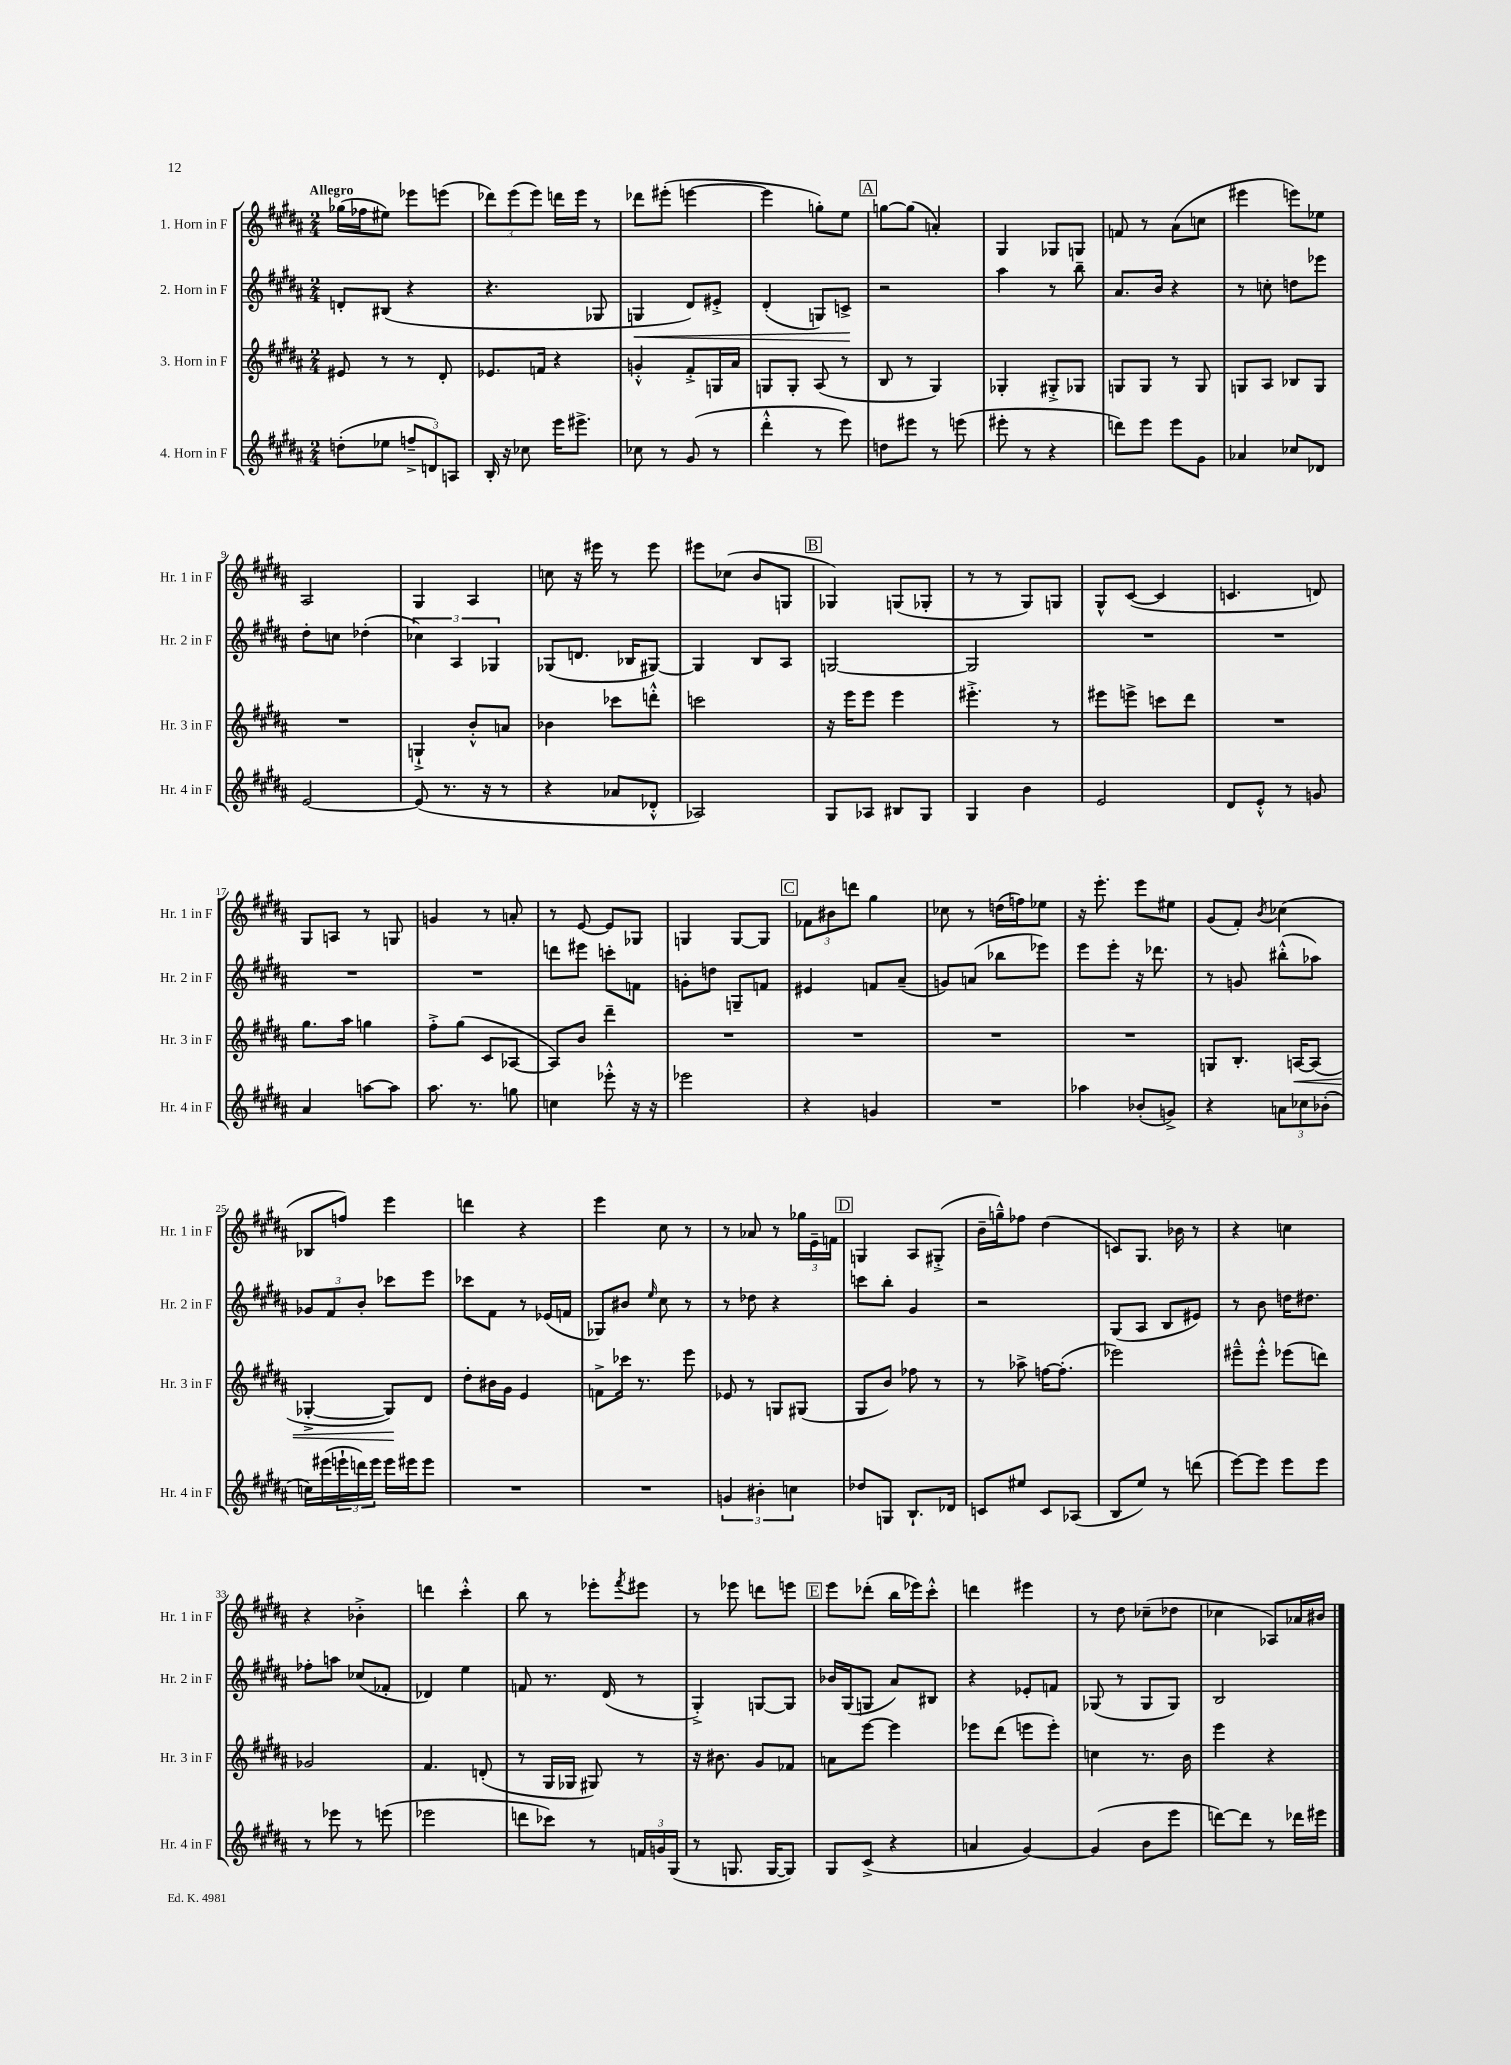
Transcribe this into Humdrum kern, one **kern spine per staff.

**kern	**kern	**dynam	**kern	**dynam	**kern
*part4	*part3	*part3	*part2	*part2	*part1
*staff4	*staff3	*staff3	*staff2	*staff2	*staff1
*I"4. Horn in F	*I"3. Horn in F	*	*I"2. Horn in F	*	*I"1. Horn in F
*I'Hr. 4 in F	*I'Hr. 3 in F	*	*I'Hr. 2 in F	*	*I'Hr. 1 in F
*clefG2	*clefG2	*	*clefG2	*	*clefG2
*k[f#c#g#d#a#]	*k[f#c#g#d#a#]	*	*k[f#c#g#d#a#]	*	*k[f#c#g#d#a#]
*M2/4	*M2/4	*	*M2/4	*	*M2/4
=1	=1	=1	=1	=1	=1
!	!	!	!	!	!LO:TX:a:B:t=Allegro
(8ddn'\L	8e#X/	.	8dn'/L	.	(16gg-X\LL
.	.	.	.	.	16ff-X\J
8ee-X\J	8r	.	(8B#X/J	.	8ee#X\J)
12ffn~^/L	8r	.	4r	.	8eee-X\L
12dn/)	.	.	.	.	.
.	8d#'/	.	.	.	(8eeen\J
12An/J	.	.	.	.	.
=2	=2	=2	=2	=2	=2
16B'/	8.e-X/L	.	4.r	.	12ddd-X\L)
16r	.	.	.	.	.
.	.	.	.	.	(12eee\
8cc-X\	.	.	.	.	.
.	.	.	.	.	12eee\J)
.	16fn/Jk	.	.	.	.
16eee\KL	4r	.	.	.	16dddn\LL
8.eee#X^\J	.	.	.	.	16eee\JJ
.	.	.	8G-X/	.	8r
=3	=3	=3	=3	=3	=3
!	!	!	!	!LO:HP:b	!
8cc-X\	4gn'^^/	.	4Gn/	<	8ddd-X\L
8r	.	.	.	.	(8eee#X'\J
(8g#/	8f#'^/L	.	8d#/L)	.	[4eeen\
8r	16Gn/L	.	8e#X'^/J	.	.
.	16a#/JJ	.	.	.	.
=4	=4	=4	=4	=4	=4
4ddd#'^^\	8Gn/L	.	(4d#'/	.	4eee\]
.	8G'/J	.	.	.	.
8r	(8A#/	.	8Gn/L)	.	8ggn'\L)
8eee\)	8r	.	8cn^/J	.	8ee\J
.	.	.	.	[	.
!!LO:REH:place=s1:t=A
=5	=5	=5	=5	=5	=5
8ddn\L	8B/	.	2r	.	[8ggn\L
8eee#X\J	8r	.	.	.	(8gg\J]
8r	4G#/)	.	.	.	4an'/)
(8eeen\	.	.	.	.	.
=6	=6	=6	=6	=6	=6
8eee#X'\	4G-X'/	.	4aa#\	.	4G#/
8r	.	.	.	.	.
4r	8G#X'^/L	.	8r	.	8G-X/L
.	8G-X/J	.	8bb~\	.	8Gn/J
=7	=7	=7	=7	=7	=7
8dddn\L)	8Gn/L	.	8.a#/L	.	8fn/
8eee\J	8G/J	.	.	.	8r
.	.	.	16b/Jk	.	.
8eee\L	8r	.	4r	.	(8a#\L
8g#\J	8G/	.	.	.	8ccn\J
=8	=8	=8	=8	=8	=8
4a-X/	8Gn/L	.	8r	.	4eee#X\
.	8A#/J	.	8ccn'\	.	.
8cc-X/L	8B-X/L	.	8ddn\L	.	8eeen\L)
8d-X/J	8G/J	.	8eee-X\J	.	8ee-X\J
!!LO:LB:g=z
=9	=9	=9	=9	=9	=9
[2e/	2r	.	8dd#'\L	.	2A#/
.	.	.	8ccn\J	.	.
.	.	.	(4dd-X'\	.	.
=10	=10	=10	=10	=10	=10
(8e/]	4Gn`^/	.	6cc-X\)	.	4G#/
8.r	.	.	.	.	.
.	.	.	6A#/	.	.
.	8b'^^/L	.	.	.	4A#/
16r	.	.	.	.	.
.	.	.	6G-X/	.	.
8r	8an/J	.	.	.	.
=11	=11	=11	=11	=11	=11
4r	4b-X\	.	(8G-X/L	.	8ccn\
.	.	.	8.dn/J	.	16r
.	.	.	.	.	16eee#X\
8a-X/L	8ccc-X\L	.	.	.	8r
.	.	.	16B-X/KL	.	.
8d-X'^^/J	8dddn'^^\J	.	[8G#X/J)	.	8eee#\
=12	=12	=12	=12	=12	=12
2A-X/)	2cccn\	.	4G#/]	.	8eee#X\L
.	.	.	.	.	(8cc-X\J
.	.	.	8B/L	.	8b/L
.	.	.	8A#/J	.	8Gn/J
!!LO:REH:place=s1:t=B
=13	=13	=13	=13	=13	=13
8G#/L	16r	.	[2Gn/	.	4G-X/)
.	16eee\KL	.	.	.	.
8A-X/J	8eee\J	.	.	.	.
8B#X/L	4eee\	.	.	.	(8Gn/L
8G#/J	.	.	.	.	8G-X'/J
=14	=14	=14	=14	=14	=14
4G#/	4.eee#X'^\	.	2G/]	.	8r
.	.	.	.	.	8r
4b\	.	.	.	.	8G#/L)
.	8r	.	.	.	8Gn/J
=15	=15	=15	=15	=15	=15
2e/	8eee#X\L	.	2r	.	8G#^^/L
.	8eeen^\J	.	.	.	([8c#/J
.	8cccn\L	.	.	.	4c#/]
.	8ddd#\J	.	.	.	.
=16	=16	=16	=16	=16	=16
8d#/L	2r	.	2r	.	4.cn/
8e'^^/J	.	.	.	.	.
8r	.	.	.	.	.
8gn/	.	.	.	.	8dn/)
!!LO:LB:g=z
=17	=17	=17	=17	=17	=17
4a#/	8.gg#\L	.	2r	.	8G#/L
.	.	.	.	.	8An/J
.	16aa#\Jk	.	.	.	.
[8aan\L	4ggn\	.	.	.	8r
8aa\J]	.	.	.	.	8Gn/
=18	=18	=18	=18	=18	=18
8.aa#\	8ff#'^\L	.	2r	.	4gn/
.	(8gg#\J	.	.	.	.
8.r	.	.	.	.	.
.	8c#/L	.	.	.	8r
8ggn\	[8A-X/J	.	.	.	8an'/
=19	=19	=19	=19	=19	=19
4ccn\	8A-/L])	.	8dddn\L	.	8r
.	8b/J	.	8eee#X\J	.	[8e/
8eee-X'^^\	4ddd#~\	.	8cccn'\L	.	8e/L]
16r	.	.	8fn\J	.	8G-X/J
16r	.	.	.	.	.
=20	=20	=20	=20	=20	=20
2eee-X\	2r	.	8gn'\L	.	4Gn/
.	.	.	8ddn\J	.	.
.	.	.	8Gn~/L	.	[8G/L
.	.	.	8fn/J	.	8G/J]
!!LO:REH:place=s1:t=C
=21	=21	=21	=21	=21	=21
4r	2r	.	4e#X/	.	12f-X\L
.	.	.	.	.	12b#X\
.	.	.	.	.	12dddn\J
4gn/	.	.	8fn/L	.	4gg#\
.	.	.	(8a#~/J	.	.
=22	=22	=22	=22	=22	=22
2r	2r	.	8gn/L)	.	8cc-X\
.	.	.	(8an/J	.	8r
.	.	.	8bb-X\L	.	(16ddn\LL
.	.	.	.	.	16ffn\J)
.	.	.	8eee-X\J)	.	8ee-X\J
=23	=23	=23	=23	=23	=23
4aa-X\	2r	.	8eee\L	.	16r
.	.	.	.	.	8.eee'\
.	.	.	8eee'\J	.	.
(8b-X'/L	.	.	16r	.	8eee\L
.	.	.	8.ddd-X\	.	.
8gn^/J)	.	.	.	.	8ee#X\J
=24	=24	=24	=24	=24	=24
4r	8Gn/L	.	8r	.	(8g#/L
.	8.B'/J	.	8gn/	.	8f#'/J)
.	.	.	.	.	8qb/
12an\L	.	.	(8bb#X'^^\L	.	(4cc-X\
!	!	!LO:HP:b	!	!	!
.	[16An/KL	<	.	.	.
12cc-X\	.	.	.	.	.
.	(8A/J]	.	8aa-X\J)	.	.
(12b-X'\J	.	.	.	.	.
!!LO:LB:g=z
=25	=25	=25	=25	=25	=25
16ccn\LL)	[4G-X'^/	.	12g-X/L	.	8B-X/L
(16eee#X\	.	.	.	.	.
.	.	.	12f#/	.	.
24eeen`\	.	.	.	.	8ffn/J)
24dddn\)	.	.	12b'/J	.	.
24eee\JJ	.	.	.	.	.
16eee\LL	8G-/L])	.	8ccc-X\L	.	4eee\
16eee#X\J	.	.	.	.	.
8eee#\J	8d#/J	[	8eee\J	.	.
=26	=26	=26	=26	=26	=26
2r	8dd#'\L	.	8ccc-X\L	.	4dddn\
.	16b#X\L	.	8f#\J	.	.
.	16g#\JJ	.	.	.	.
.	4e/	.	8r	.	4r
.	.	.	(16e-X/LL	.	.
.	.	.	16fn/JJ	.	.
=27	=27	=27	=27	=27	=27
2r	8fn^\L	.	8G-X/L)	.	4eee\
.	16ccc-X\Jk	.	8b#X/J	.	.
.	8.r	.	.	.	.
.	.	.	16qqee/	.	.
.	.	.	8cc#\	.	8cc#\
.	8eee\	.	8r	.	8r
=28	=28	=28	=28	=28	=28
6gn/	8e-X/	.	8r	.	8r
.	8r	.	8dd-X\	.	8a-X/
6b#X'\	.	.	.	.	.
.	8Gn/L	.	4r	.	8r
6ccn\	.	.	.	.	.
.	(8G#X/J	.	.	.	24gg-X\LL
.	.	.	.	.	24e~\
.	.	.	.	.	24fn\JJ
!!LO:REH:place=s1:t=D
=29	=29	=29	=29	=29	=29
8dd-X/L	8G#/L	.	8cccn\L	.	4Gn/
8Gn/J	8b/J)	.	8bb'\J	.	.
8.B`/L	8ff-X\	.	4g#/	.	8A#/L
.	8r	.	.	.	(8G#X'^/J
16d-X/Jk	.	.	.	.	.
=30	=30	=30	=30	=30	=30
8cn/L	8r	.	2r	.	16b~\LL
.	.	.	.	.	16ggn~^^\J)
8ee#X/J	8aa-X^\	.	.	.	8ff-X\J
8c/L	[16ffn\KL	.	.	.	(4dd#\
.	(8.ff'\J]	.	.	.	.
(8A-X/J	.	.	.	.	.
=31	=31	=31	=31	=31	=31
8B/L	2eee-X\)	.	(8G#/L	.	8cn/L)
8ee/J)	.	.	8A#/J	.	8.G#/J
8r	.	.	8B/L	.	.
.	.	.	.	.	16b-X\
(8dddn\	.	.	8e#X/J)	.	8r
=32	=32	=32	=32	=32	=32
[8eee\L)	8eee#X~^^\L	.	8r	.	4r
8eee\J]	8eee#'^^\J	.	8b\	.	.
8eee\L	(8eee-X\L	.	16ddn\KL	.	4ccn\
.	.	.	8.dd#X\J	.	.
8eee\J	8dddn\J)	.	.	.	.
!!LO:LB:g=z
=33	=33	=33	=33	=33	=33
8r	2g-X/	.	8ff-X'\L	.	4r
8eee-X\	.	.	8aan\J	.	.
8r	.	.	(8cc-X/L	.	4b-X'^\
(8eeen\	.	.	8f-X'/J	.	.
=34	=34	=34	=34	=34	=34
2eee-X\	4.f#/	.	4d-X/)	.	4dddn\
.	.	.	4ee\	.	4ccc#'^^\
.	(8dn'/	.	.	.	.
=35	=35	=35	=35	=35	=35
8dddn\L	8r	.	8fn/	.	8bb\
8ccc-X\J)	16G#/LL	.	8.r	.	8r
.	16G-X/JJ	.	.	.	.
8r	8G#X/)	.	.	.	8eee-X'\L
.	.	.	(16d#/	.	.
.	.	.	.	.	8qfff#/
24fn/LL	8r	.	8r	.	8eee#X\J
24gn/	.	.	.	.	.
(24G#/JJ	.	.	.	.	.
=36	=36	=36	=36	=36	=36
8r	16r	.	4G#'^/)	.	8r
.	8.b#X\	.	.	.	.
8.Gn/	.	.	.	.	8eee-X\
.	8g#/L	.	[8Gn/L	.	8dddn\L
[16G/KL	.	.	.	.	.
8G/J])	8f-X/J	.	8G/J]	.	8eeen\J
!!LO:REH:place=s1:t=E
=37	=37	=37	=37	=37	=37
8G#/L	8an\L	.	16b-X/LL	.	8eee\L
.	.	.	(16G#/J	.	.
(8c#^/J	[8eee\J	.	8Gn/J	.	(8ddd-X'\J
4r	4eee\]	.	8a#/L)	.	16bb\LL
.	.	.	.	.	16eee-X\J)
.	.	.	8B#X/J	.	8ccc#'^^\J
=38	=38	=38	=38	=38	=38
4an/	8eee-X\L	.	4r	.	4dddn\
.	(8ddd#\J	.	.	.	.
[4g#/)	8eeen\L	.	8e-X'/L	.	4eee#X\
.	8eee'\J)	.	8fn/J	.	.
=39	=39	=39	=39	=39	=39
(4g#/]	4ccn\	.	(8G-X/	.	8r
.	.	.	8r	.	8dd#\
8b\L	8.r	.	8G-/L	.	(8cc-X~\L
8eee\J	.	.	8G-/J)	.	8dd-X\J
.	16b\	.	.	.	.
=40	=40	=40	=40	=40	=40
[8dddn\L)	4eee\	.	2B/	.	4cc-X\
8ddd\J]	.	.	.	.	.
8r	4r	.	.	.	8A-X/L)
16ddd-X\LL	.	.	.	.	16a-X/L
16eee#X\JJ	.	.	.	.	16b#X/JJ
==	==	==	==	==	==
*-	*-	*-	*-	*-	*-
